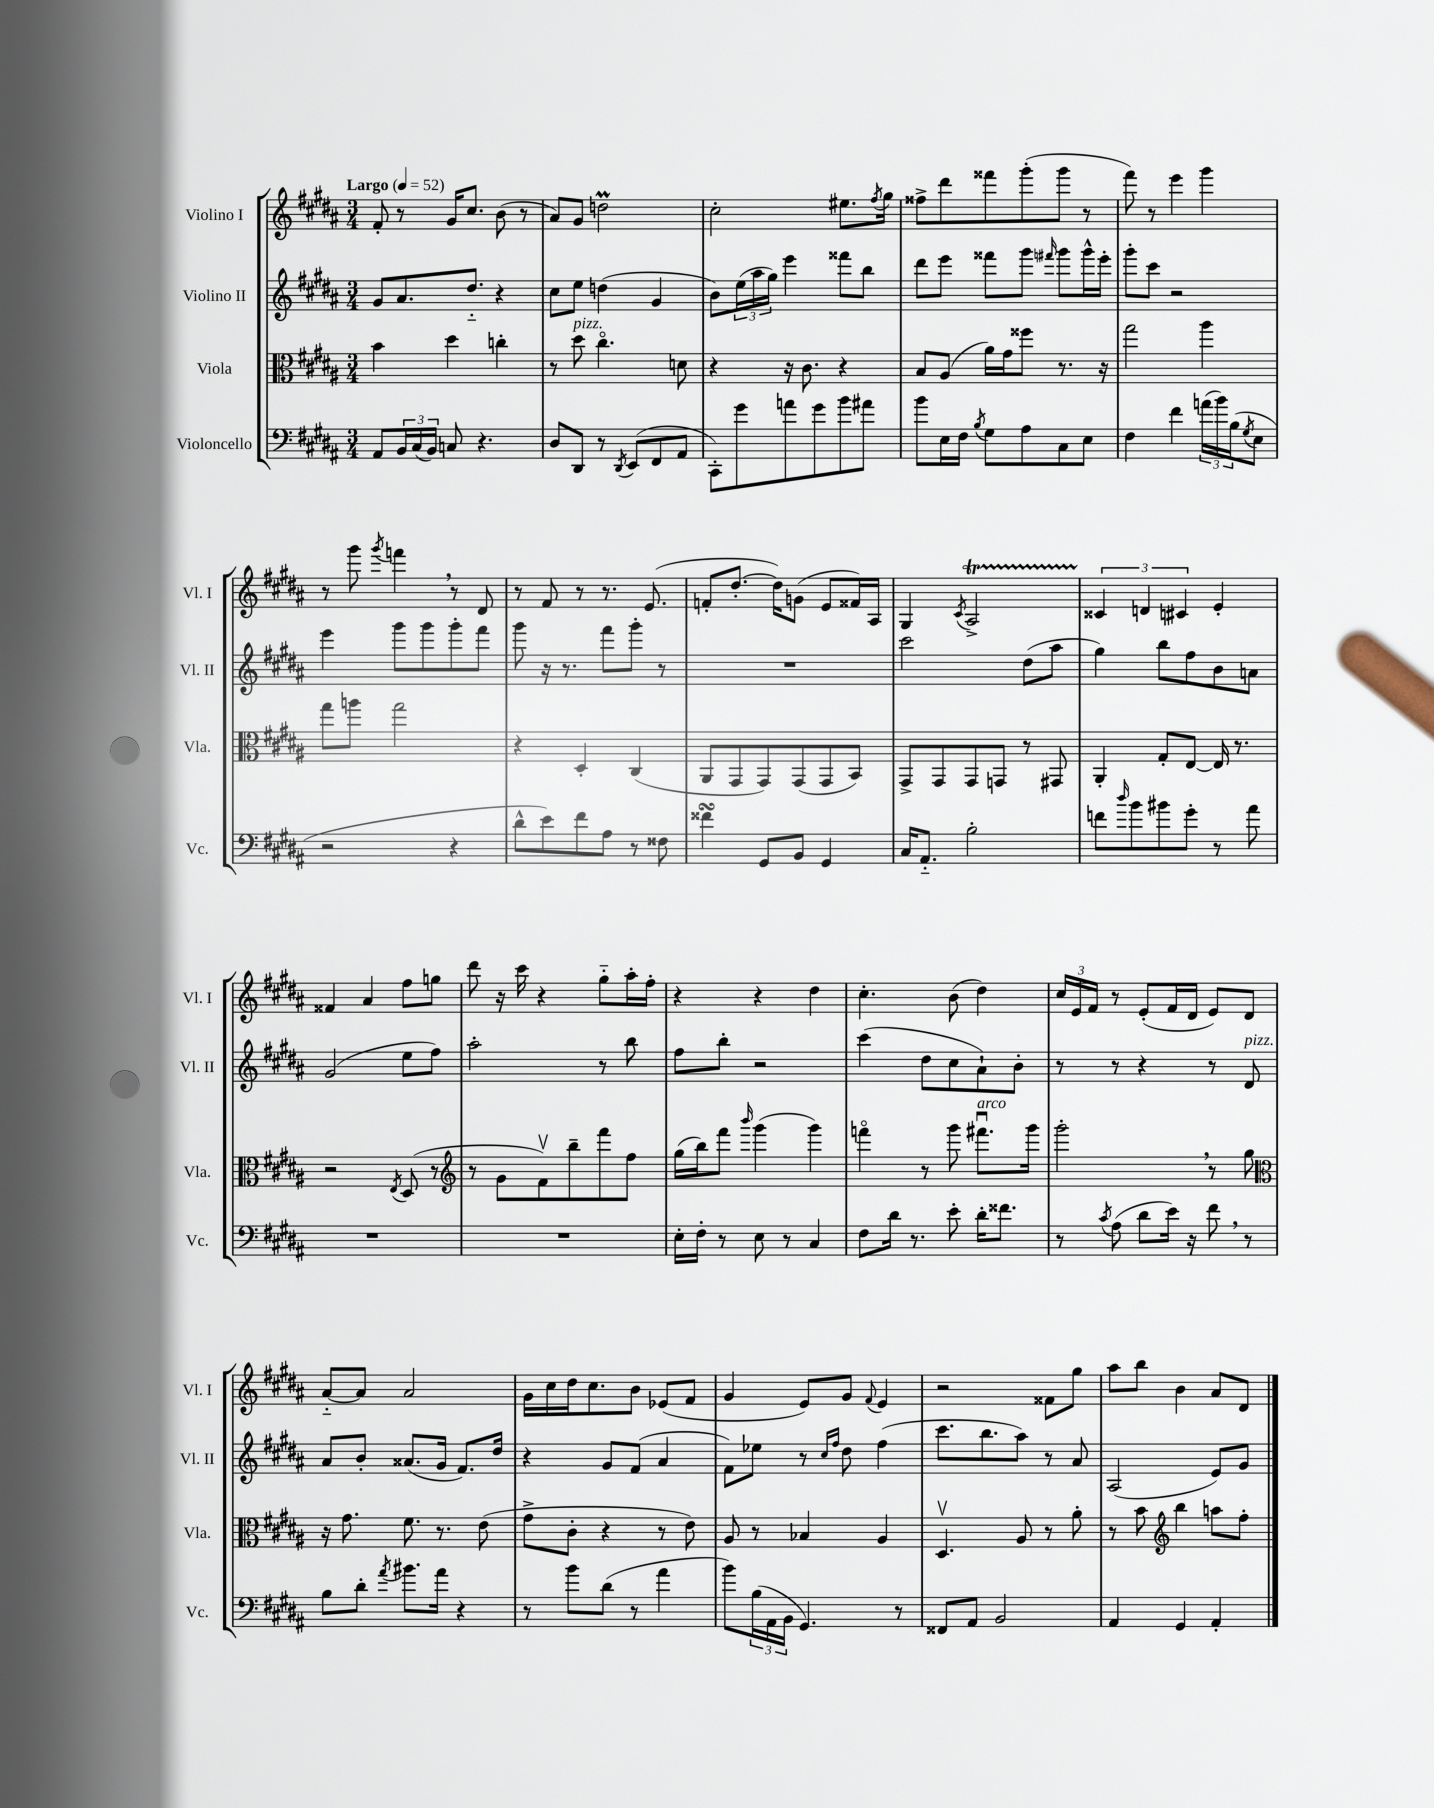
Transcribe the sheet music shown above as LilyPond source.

<<
\new StaffGroup <<
\new Staff = "s0" \with { instrumentName = "Violino I" shortInstrumentName = "Vl. I" } {
    \clef treble \key b \major \numericTimeSignature \time 3/4 \tempo "Largo" 4 = 52
    fis'8-. r8 gis'16 cis''8. b'8( r8 |
    ais'8) gis'8 d''2\prall |
    cis''2-. eis''8. \acciaccatura { fis''8 } gis''16 |
    fisis''8-> dis'''8 fisis'''8 gis'''8-.( gis'''8 r8 |
    fis'''8) r8 e'''4 gis'''4 |
    r8 gis'''8 \acciaccatura { gis'''8 } f'''4 \breathe r8 dis'8 |
    r8 fis'8 r8 r8. e'8.( |
    f'8-. dis''8.~-. dis''16) g'8( e'8 fisis'16) ais16 |
    gis4 \acciaccatura { cis'8 } ais2->\startTrillSpan |
    \tuplet 3/2 { cisis'4\stopTrillSpan d'4 cis'4 } e'4-. |
    fisis'4 ais'4 fis''8 g''8 |
    dis'''8 r16 cis'''16 r4 gis''8-_ ais''16-. fis''16-. |
    r4 r4 dis''4 |
    cis''4.-. b'8( dis''4) |
    \tuplet 3/2 { cis''16 e'16 fis'16 } r8 e'8-.( fis'16 dis'16 e'8) dis'8 |
    ais'8~-_ ais'8 ais'2 |
    gis'16 cis''16 dis''16 cis''8. b'8 ees'8( fis'8 |
    gis'4 e'8) gis'8 \appoggiatura { fis'8 } e'4 |
    r2 fisis'8 gis''8 |
    ais''8 b''8 b'4 ais'8 dis'8 \bar "|." |
}
\new Staff = "s1" \with { instrumentName = "Violino II" shortInstrumentName = "Vl. II" } {
    \clef treble \key b \major \numericTimeSignature \time 3/4
    gis'8 ais'8. dis''8.-_ r4 |
    cis''8 e''8 d''4( gis'4 |
    b'8) \tuplet 3/2 { e''16( ais''16 gis''16) } e'''4 fisis'''8 b''8 |
    dis'''8 e'''8 fisis'''8 gis'''8 \grace { fis'''16 } gis'''8 gis'''16-^ e'''16-. |
    gis'''8-. cis'''8 r2 |
    e'''4 gis'''8 gis'''8 gis'''8-. fis'''8 |
    gis'''8 r16 r8. fis'''8 gis'''8-. r8 |
    R2. |
    cis'''2 dis''8( ais''8 |
    gis''4) b''8 fis''8 b'8 a'8 |
    gis'2( e''8 fis''8) |
    ais''2-. r8 b''8 |
    fis''8 b''8-. r2 |
    cis'''4( dis''8 cis''8 ais'8-!) b'8-. |
    r8 r8 r4 r8 dis'8^\markup { \italic "pizz." } |
    ais'8 b'8-. aisis'8.( gis'16 fis'8.) dis''16 |
    r4 gis'8 fis'8( ais'4 |
    fis'8) ees''8 r8 \grace { cis''16 fis''16 } dis''8 fis''4( |
    cis'''8. b''8. ais''8) r8 ais'8 |
    ais2( e'8) gis'8 \bar "|." |
}
\new Staff = "s2" \with { instrumentName = "Viola" shortInstrumentName = "Vla." } {
    \clef alto \key b \major \numericTimeSignature \time 3/4
    b'4 dis''4 c''4-. |
    r8 dis''8^\markup { \italic "pizz." } cis''4.\flageolet d'8 |
    r4 r16 cis'8. r4 |
    b8 ais8( ais'16) gis'16 fisis''8 r8. r16 |
    gis''2 ais''4 |
    gis''8 a''8 gis''2 |
    r4 dis4-. cis4( |
    ais,8 gis,8 gis,8) gis,8( gis,8 b,8) |
    gis,8-> gis,8 gis,8 g,8 r8 gis,8 |
    ais,4-. gis8-. e8~ e16 r8. |
    r2 \acciaccatura { e8 } dis8( r8 |
    \clef treble r8 gis'8 fis'8\upbow) b''8-- fis'''8 fis''8 |
    gis''16( b''16) fis'''8 \grace { b'''16 } gis'''4( gis'''4) |
    f'''4\flageolet r8 gis'''8 fis'''8.\downbow^\markup { \italic "arco" } gis'''16 |
    gis'''2-. \breathe r8 gis''8 |
    \clef alto r16 gis'8. fis'8. r8. e'8( |
    gis'8-> cis'8-. r4 r8 e'8) |
    ais8 r8 bes4 ais4 |
    dis4.\upbow ais8 r8 ais'8-. |
    r8 b'8 \clef treble b''4 a''8 fis''8-. \bar "|." |
}
\new Staff = "s3" \with { instrumentName = "Violoncello" shortInstrumentName = "Vc." } {
    \clef bass \key b \major \numericTimeSignature \time 3/4
    ais,8 \tuplet 3/2 { b,16 cis16( b,16) } c8 r4. |
    dis8 dis,8 r8 \acciaccatura { dis,8 } e,8( fis,8 ais,8 |
    cis,8-.) gis'8 a'8 gis'8 b'8 ais'8 |
    b'8 e16 fis16 \acciaccatura { b8 } gis8 ais8 cis8 e8 |
    fis4 fis'4 \tuplet 3/2 { a'16( b'16) b16( } \acciaccatura { gis8 } e8 |
    r2 r4 |
    dis'8-^ e'8) fis'8 ais8 r8 fisis8 |
    fisis'4\turn gis,8 b,8 gis,4 |
    cis16 ais,8.-_ b2-. |
    f'8 \grace { dis''16 } b'8 bis'8 gis'8-. r8 ais'8 |
    R2. |
    R2. |
    e16-. fis16-. r8 e8 r8 cis4 |
    fis8 dis'16 r8. e'8-. dis'16-. fisis'8. |
    r8 \acciaccatura { cis'8 } ais8( dis'8 e'16) r16 fis'8 \breathe r8 |
    b8 dis'8-. \acciaccatura { ais'8 } bis'8. ais'16 r4 |
    r8 b'8 dis'8( r8 ais'4 |
    b'8) \tuplet 3/2 { b16( ais,16 b,16 } gis,4.) r8 |
    fisis,8 ais,8 b,2 |
    ais,4 gis,4 ais,4-. \bar "|." |
}
>>
>>
\layout { \context { \Score \remove "Bar_number_engraver" } }
